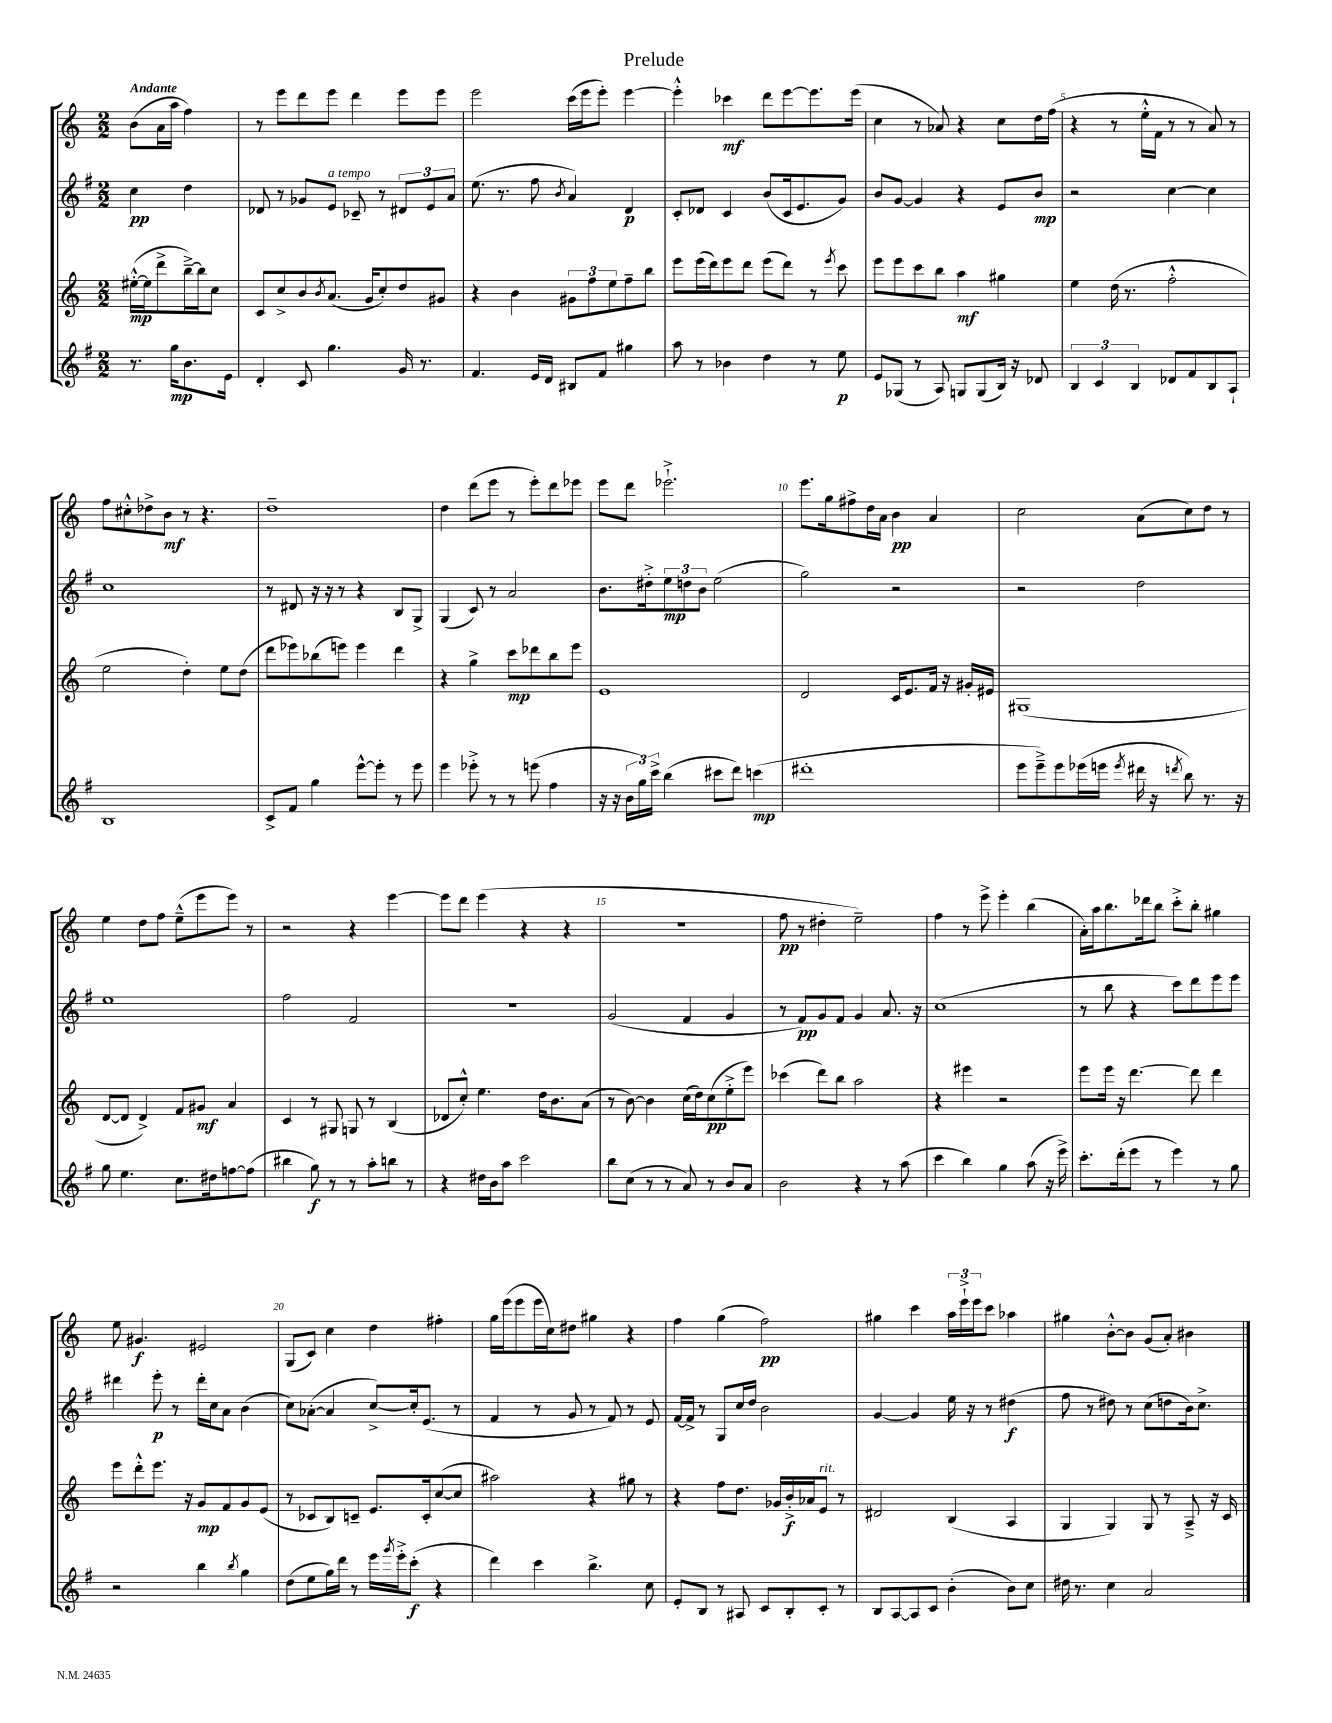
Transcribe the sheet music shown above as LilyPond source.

\header { title = "Prelude" }
<<
\new StaffGroup <<
\new Staff = "s0" {
    \clef treble \key c \major \numericTimeSignature \time 2/2 \partial 2 \tempo "Andante"
    b'8( a'16 a''16 f''4) |
    r8 e'''8 d'''8 e'''8 d'''4 e'''8 e'''8 |
    e'''2 c'''16( e'''16 e'''8-.) e'''4~ |
    e'''4-.-^ ces'''4\mf d'''8 e'''8~ e'''8. e'''16( |
    c''4 r8 aes'8) r4 c''8 d''16 f''16( |
    r4 r8 e''16-.-^ f'16 r8 r8 a'8) r8 |
    f''8 cis''8-.-^ des''8-> b'8\mf r8 r4. |
    d''1-- |
    d''4 d'''8( e'''8 r8 e'''8-.) d'''8 ees'''8 |
    e'''8 d'''8 ees'''2.-!-> |
    e'''8. g''16 fis''8-> d''16 a'16 b'4\pp a'4 |
    c''2 a'8( c''8) d''8 r8 |
    e''4 d''8 f''8 e''8---^( e'''8 e'''8) r8 |
    r2 r4 e'''4~ |
    e'''8 d'''8 e'''4( r4 r4 |
    r1 |
    f''8\pp r8 dis''4-. e''2--) |
    f''4 r8 e'''8-> e'''4-. b''4( |
    a'16-.) a''16 b''8. des'''16 b''8 c'''8-.-> b''8-. gis''4 |
    e''8 gis'4.\f eis'2 |
    g8( c'8) c''4 d''4 fis''4-. |
    g''16 e'''16( e'''8 e'''16 c''16) dis''8 gis''4 r4 |
    f''4 g''4( f''2\pp) |
    gis''4 c'''4 \tuplet 3/2 { a''16 e'''16-!-> e'''16 } c'''8 aes''4 |
    gis''4 b'8~-.-^ b'8 g'8( a'8-.) bis'4 \bar "|." |
}
\new Staff = "s1" {
    \clef treble \key g \major \numericTimeSignature \time 2/2 \partial 2
    c''4\pp d''4 |
    des'8 r8 ges'8 e'8^\markup { \italic "a tempo" } ces'8-- r8 \tuplet 3/2 { dis'8 e'8 a'8 } |
    e''8.( r8. fis''8 \acciaccatura { b'8 } a'4) d'4\p |
    c'8-. des'8 c'4 b'8( c'16 e'8. g'8) |
    b'8 g'8~ g'4 r4 e'8 b'8\mp |
    r2 c''4~ c''4 |
    c''1 |
    r8 dis'8 r16 r16 r8 r4 b8 g8-> |
    g4( c'8) r8 a'2 |
    b'8. dis''16-.-> \tuplet 3/2 { e''8\mp d''8 b'8 } e''2( |
    g''2) r2 |
    r2 d''2 |
    e''1 |
    fis''2 fis'2 |
    R1 |
    g'2( fis'4 g'4 |
    r8 fis'8\pp) g'8 fis'8 g'4 a'8. r16 |
    c''1( |
    r8 b''8 r4 c'''8) d'''8 e'''8 e'''8 |
    dis'''4 e'''8-.\p r8 dis'''16-. c''16 a'8 b'4( |
    c''8) aes'8~-.( aes'4 c''8~->) c''16-. e'8.( r8 |
    fis'4 r8 g'8 r8 fis'8) r8 e'8 |
    fis'16~ fis'16-> r8 g8 c''16 d''16 b'2 |
    g'4~ g'4 e''16 r16 r8 dis''4\f( |
    fis''8 r8 dis''8) r8 c''8( d''8 b'16) c''8.-> \bar "|." |
}
\new Staff = "s2" {
    \clef treble \key c \major \numericTimeSignature \time 2/2 \partial 2
    eis''16~-.-^\mp( eis''16 d'''8-> b''16~--->) b''16 c''8 |
    c'8 c''8-> b'8 \acciaccatura { b'8 } a'8.( g'16 c''8-.) d''8 gis'8 |
    r4 b'4 \tuplet 3/2 { gis'8 f''8 e''8 } f''8-- b''8 |
    e'''8 e'''16( d'''16) e'''8 d'''8 e'''8( d'''8) r8 \acciaccatura { e'''8 } c'''8 |
    e'''8 e'''8 c'''8 b''8 a''4\mf gis''4 |
    e''4 d''16( r8. f''2-.-^ |
    e''2 d''4-.) e''8 d''8( |
    d'''8 ees'''8) bes''8( e'''8) e'''4 d'''4 |
    r4 g''4-> c'''8\mp des'''8 b''8 e'''8 |
    e'1 |
    d'2 c'16 e'8. f'16 r16 gis'16-. eis'16 |
    gis1( |
    d'8~ d'8 d'4->) f'8 gis'8\mf a'4 |
    c'4 r8 gis8 g8 r8 b4( |
    des'8 c''8-.-^) e''4. d''16 b'8. a'8( |
    r8 b'8~) b'4 c''16( d''16) c''8\pp( e''8-.-> e'''8) |
    ces'''4( d'''8) b''8 a''2 |
    r4 eis'''4 r2 |
    e'''8 e'''16 r16 d'''4.~ d'''8 d'''4 |
    e'''8 d'''8-.-^ e'''8. r16 g'8\mp f'8 g'8 e'8( |
    r8 ces'8 b8) c'8-- e'8. c'16-. c''8~( c''8 |
    ais''2) r4 gis''8 r8 |
    r4 f''8 d''8. ges'16 b'16-.->\f aes'16 e'8^\markup { \italic "rit." } r8 |
    dis'2 b4( a4 |
    g4 g4) g8 r8 a8---> r16 c'16 \bar "|." |
}
\new Staff = "s3" {
    \clef treble \key g \major \numericTimeSignature \time 2/2 \partial 2
    r8. g''16\mp b'8. e'16 |
    d'4-. c'8 g''4. g'16 r8. |
    fis'4. e'16 d'16 bis8 fis'8 gis''4 |
    a''8 r8 bes'4 d''4 r8 e''8\p |
    e'8 ges8( r8 a8) g8 g8( b16) r16 des'8 |
    \tuplet 3/2 { b4 c'4 b4 } des'8 fis'8 b8 a8-! |
    b1 |
    c'8-> fis'8 g''4 e'''8~-^ e'''8-. r8 e'''8 |
    e'''4 ees'''8-.-> r8 r8 e'''8( fis''4 |
    r16 r16 \tuplet 3/2 { b'16 g''16) c'''16-> } b''4( cis'''8 d'''8) c'''4\mp( |
    dis'''1-. |
    e'''8 e'''8--->) e'''8 ees'''16( e'''16 \acciaccatura { e'''8 } dis'''16 r16 \acciaccatura { d'''8 } b''8) r8. r16 |
    g''8 e''4. c''8. dis''16 f''8~ f''8( |
    bis''4 g''8\f) r8 r8 a''8-. b''8 r8 |
    r4 dis''16 b'16 a''8 c'''2 |
    b''8 c''8( r8 r8 a'8) r8 b'8 a'8 |
    b'2 r4 r8 a''8( |
    c'''4 b''4) g''4 a''8( r16 e'''16->) |
    c'''8.-. d'''16-.( e'''8 r8 e'''4) r8 g''8 |
    r2 b''4 \acciaccatura { b''8 } g''4 |
    d''8( e''8 g''16) d'''16 r8 e'''16 \acciaccatura { g'''8 } e'''16-.-> c'''8-.\f( r4 |
    d'''4) c'''4 b''4.-> c''8 |
    e'8-. b8 r8 ais8 c'8 b8-. c'8-. r8 |
    b8 a8~ a8 c'8 b'4-.( b'8) c''8 |
    dis''16 r8. c''4 a'2 \bar "|." |
}
>>
>>
\layout { \context { \Score \override BarNumber.break-visibility = ##(#f #t #t) barNumberVisibility = #(every-nth-bar-number-visible 5) } }
